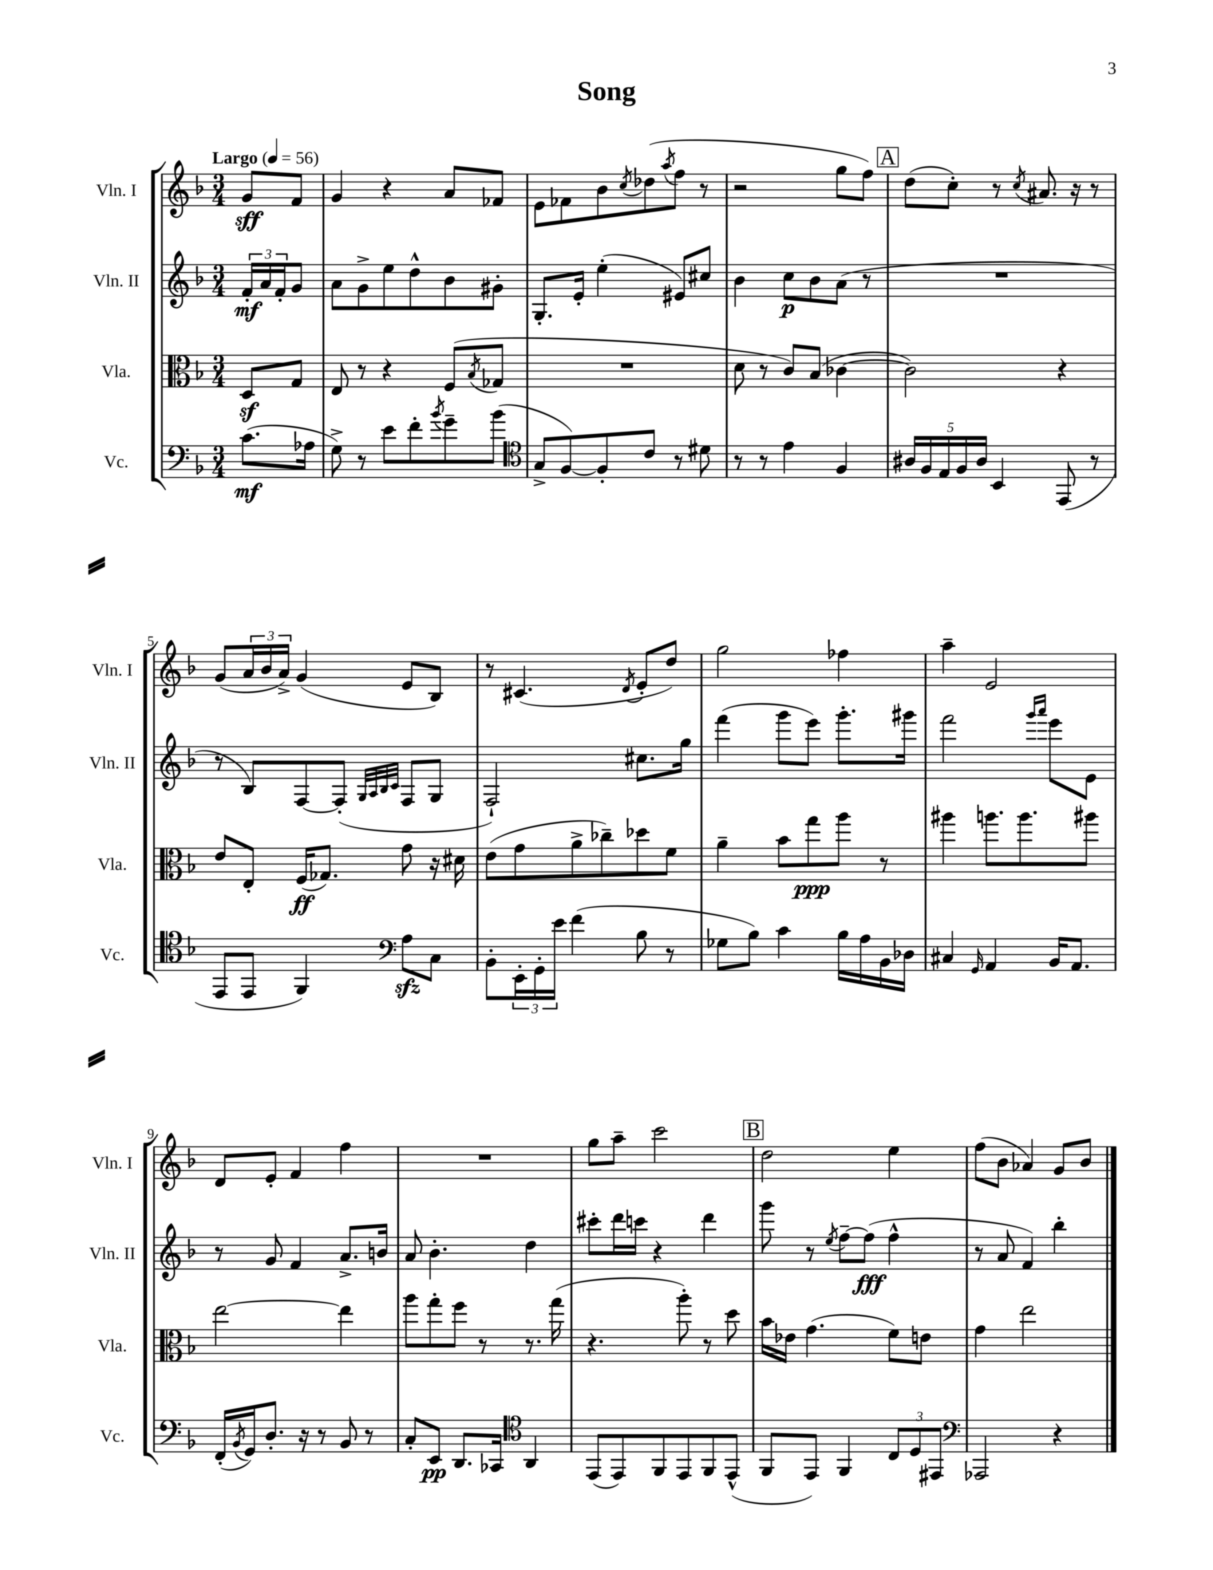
\header { title = "Song" }
<<
\new StaffGroup <<
\new Staff = "s0" \with { instrumentName = "Vln. I" shortInstrumentName = "Vln. I" } {
    \clef treble \key f \major \numericTimeSignature \time 3/4 \partial 4 \tempo "Largo" 4 = 56
    g'8\sff f'8 |
    g'4 r4 a'8 fes'8 |
    e'8 fes'8 bes'8 \acciaccatura { c''8 } des''8( \acciaccatura { a''8 } f''8 r8 |
    r2 g''8 f''8) |
    \mark \markup { \box "A" } d''8( c''8-.) r8 \acciaccatura { c''8 } ais'8. r16 r8 |
    g'8( \tuplet 3/2 { a'16 bes'16 a'16->) } g'4( e'8 bes8) |
    r8 cis'4.( \acciaccatura { d'8 } e'8-. d''8) |
    g''2 fes''4 |
    a''4-- e'2 |
    d'8 e'8-. f'4 f''4 |
    R2. |
    g''8 a''8-- c'''2 |
    \mark \markup { \box "B" } d''2 e''4 |
    f''8( bes'8 aes'4) g'8 bes'8 \bar "|." |
}
\new Staff = "s1" \with { instrumentName = "Vln. II" shortInstrumentName = "Vln. II" } {
    \clef treble \key f \major \numericTimeSignature \time 3/4 \partial 4
    \tuplet 3/2 { f'16-.\mf a'16 f'16-. } g'8 |
    a'8 g'8-> e''8 d''8-^ bes'8 gis'8-. |
    g8.-. e'16-. e''4-.( eis'8) cis''8 |
    bes'4 c''8\p bes'8 a'8( r8 |
    \mark \markup { \box "A" } R2. |
    r8 bes8) f8~ f8-.( \grace { g32 a32 bes32 c'32 } f8 g8 |
    f2-!) cis''8. g''16 |
    f'''4( g'''8 e'''8) g'''8.-. gis'''16 |
    f'''2 \grace { g'''16 a'''16 } e'''8 e'8 |
    r8 g'8 f'4 a'8.-> b'16 |
    a'8 bes'4.-. d''4 |
    cis'''8-. d'''16 c'''16 r4 d'''4 |
    \mark \markup { \box "B" } g'''8 r8 \acciaccatura { e''8 } f''8~-- f''8\fff( f''4-^ |
    r8 a'8 f'4) bes''4-. \bar "|." |
}
\new Staff = "s2" \with { instrumentName = "Vla." shortInstrumentName = "Vla." } {
    \clef alto \key f \major \numericTimeSignature \time 3/4 \partial 4
    d8\sf g8 |
    e8 r8 r4 f8( \acciaccatura { bes8 } ges8 |
    R2. |
    d'8 r8 c'8) bes8( ces'4~ |
    \mark \markup { \box "A" } ces'2) r4 |
    e'8 e8-. f16\ff( ges8.) g'8 r16 dis'16 |
    e'8( g'8 a'8-> ces''8--) des''8 f'8 |
    a'4-- bes'8 g''8\ppp a''8 r8 |
    ais''4 a''8. a''8. ais''8 |
    e''2~ e''4 |
    a''8 g''8-. f''8 r8 r8. g''16( |
    r4. a''8-.) r8 d''8 |
    \mark \markup { \box "B" } bes'16 ees'16 g'4.( f'8) e'8 |
    g'4 e''2 \bar "|." |
}
\new Staff = "s3" \with { instrumentName = "Vc." shortInstrumentName = "Vc." } {
    \clef bass \key f \major \numericTimeSignature \time 3/4 \partial 4
    c'8.\mf( aes16 |
    g8->) r8 e'8 f'8-. \acciaccatura { bes'8 } g'8-- bes'8( |
    \clef tenor g8-> f8~) f8-. c'8 r8 dis'8 |
    r8 r8 e'4 f4 |
    \mark \markup { \box "A" } \tuplet 5/4 { ais16 f16 e16 f16 ais16 } bes,4 e,8( r8 |
    e,8 e,8 f,4) \clef bass a8\sfz c8 |
    bes,8-. \tuplet 3/2 { e,16-. g,16-. e'16 } f'4( bes8 r8 |
    ges8 bes8) c'4 bes16 a16 bes,16 des16 |
    cis4 \grace { g,16 } a,4 bes,16 a,8. |
    f,16-.( \acciaccatura { bes,8 } g,16) d8.-. r16 r8 bes,8 r8 |
    c8-. e,8\pp d,8. ces,16 \clef tenor a,4 |
    e,8( e,8) f,8 e,8 f,8 e,8-^( |
    \mark \markup { \box "B" } f,8 e,8) f,4 \tuplet 3/2 { c8 d8 eis,8 } |
    \clef bass aes,,2 r4 \bar "|." |
}
>>
>>
